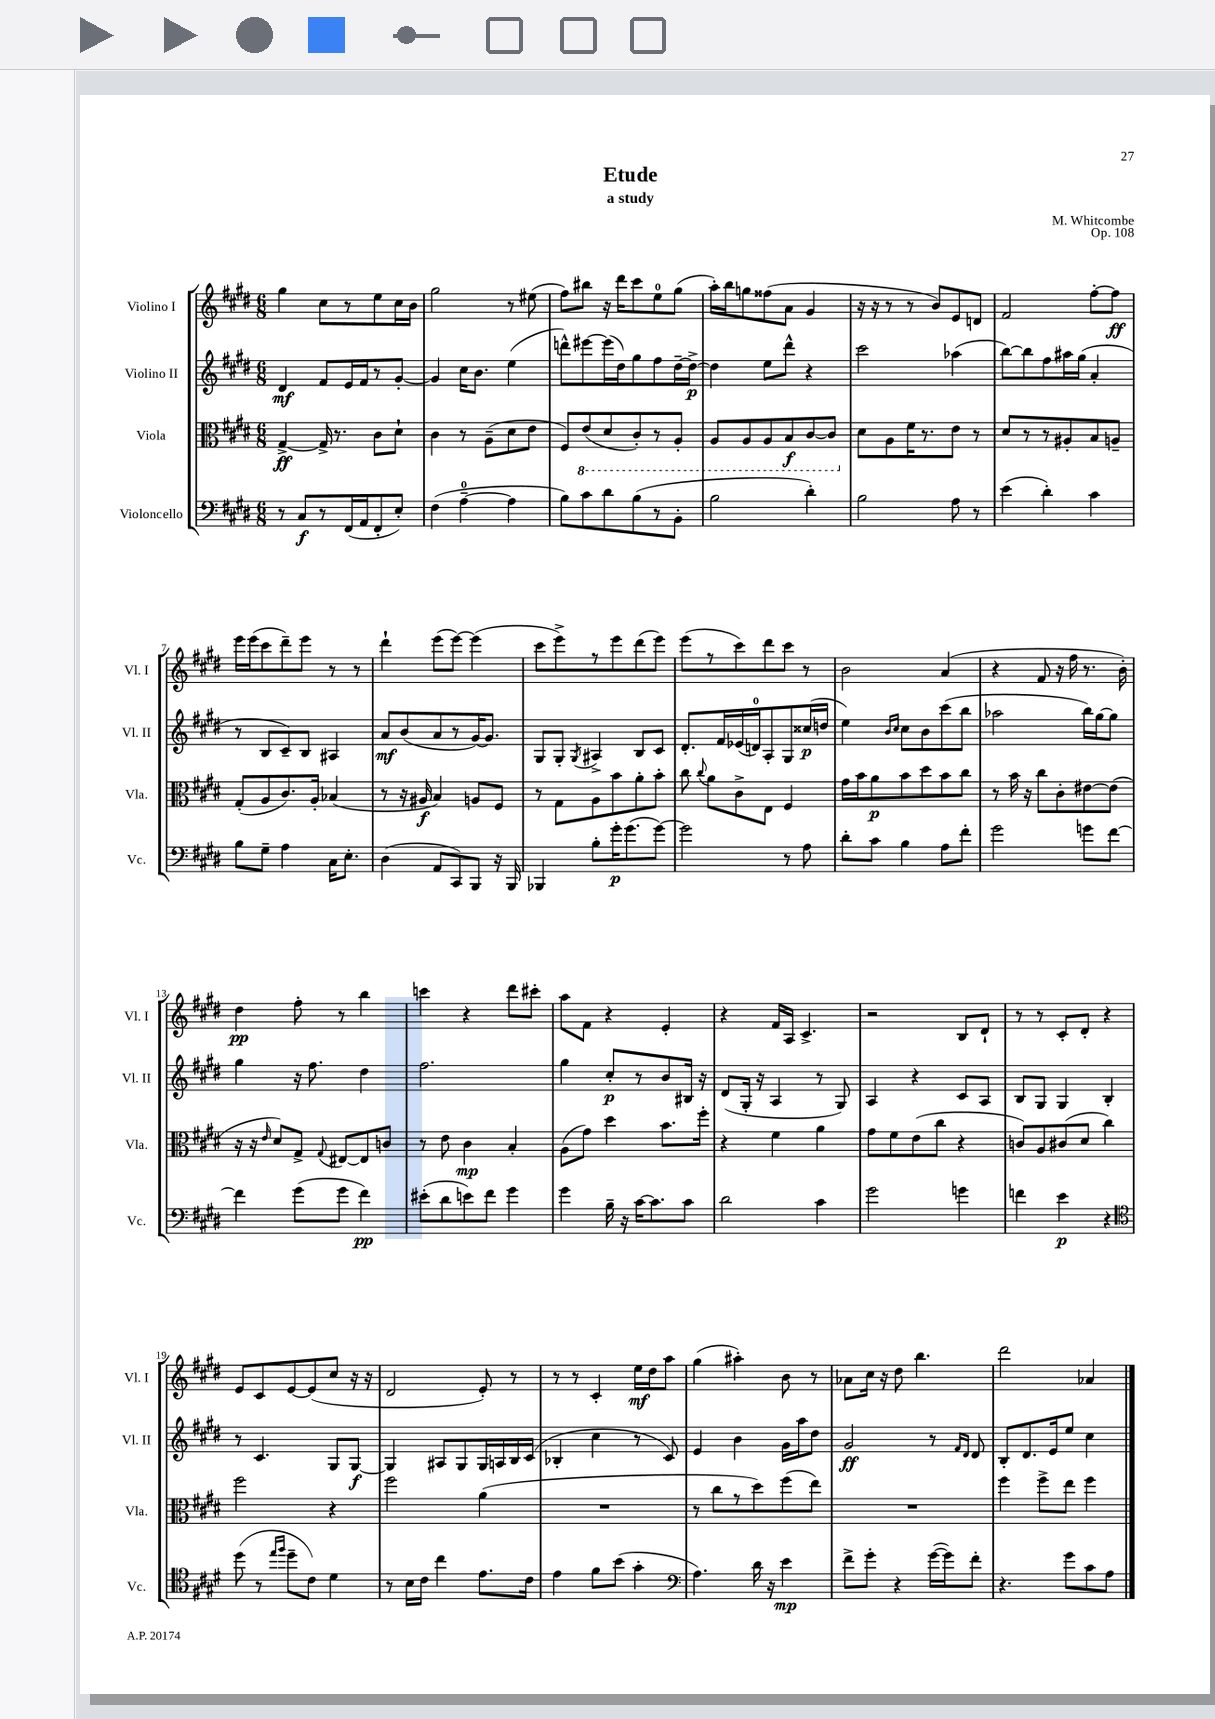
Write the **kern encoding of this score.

**kern	**dynam	**kern	**dynam	**kern	**dynam	**kern	**dynam
*part4	*part4	*part3	*part3	*part2	*part2	*part1	*part1
*staff4	*staff4	*staff3	*staff3	*staff2	*staff2	*staff1	*staff1
*I"Violoncello	*	*I"Viola	*	*I"Violino II	*	*I"Violino I	*
*I'Vc.	*	*I'Vla.	*	*I'Vl. II	*	*I'Vl. I	*
*clefF4	*	*clefC3	*	*clefG2	*	*clefG2	*
*k[f#c#g#d#]	*	*k[f#c#g#d#]	*	*k[f#c#g#d#]	*	*k[f#c#g#d#]	*
*M6/8	*	*M6/8	*	*M6/8	*	*M6/8	*
=1	=1	=1	=1	=1	=1	=1	=1
8r	.	[4G#^/	ff	4d#/	mf	4gg#\	.
8C#/L	f	.	.	.	.	.	.
8r	.	16G#^/]	.	8f#/L	.	8cc#\L	.
.	.	8.r	.	.	.	.	.
(16FF#/L	.	.	.	16e/L	.	8r	.
16AA/J	.	.	.	16f#/J	.	.	.
8FF#'/	.	8c#\L	.	8r	.	8ee\	.
8E'/J)	.	8d#`\J	.	[8g#'/J	.	16cc#\L	.
.	.	.	.	.	.	16b\JJ	.
=2	=2	=2	=2	=2	=2	=2	=2
(4F#\	.	4c#\	.	4g#/]	.	2gg#\	.
[4A~\	.	8r	.	16cc#\KL	.	.	.
.	.	.	.	8.b\J	.	.	.
.	.	(8A~\L	.	.	.	.	.
4A\]	.	8d#\	.	(4ee\	.	8r	.
.	.	8e\J	.	.	.	(8ee#X\	.
=3	=3	=3	=3	=3	=3	=3	=3
8B\L)	.	8F#/L)	.	8dddn^^\L)	.	8ff#\L)	.
*	*	*8ba	*	*	*	*	*
8c#\	.	(8E/	.	[8eee#X\	.	8bb#X\J	.
8d#\	.	8D#/	.	(16eee#\L]	.	16r	.
.	.	.	.	16dd#\J)	.	16ddd#\KL	.
(8B\	.	8C#'/)	.	8gg#\	.	8ccc#\	.
8r	.	8r	.	8ff#\	.	8ee\	.
8BB'\J	.	8AA'/J	.	[16dd#~\L	.	(8gg#\J	.
.	.	.	.	16dd#^\JJ_	p	.	.
=4	=4	=4	=4	=4	=4	=4	=4
2B\	.	8AA/L	.	4dd#\]	.	16aa'\LL)	.
.	.	.	.	.	.	16bb\J	.
.	.	8AA/	.	.	.	8ggn\	.
.	.	8AA/	.	8ee\L	.	(8ff##X\	.
.	.	8BB/	f	8ddd#^^\J	.	8a\J	.
4d#'\)	.	[8C#/	.	4r	.	4g#/	.
.	.	8C#/J]	.	.	.	.	.
=5	=5	=5	=5	=5	=5	=5	=5
*	*	*X8ba	*	*	*	*	*
2B\	.	8d#\L	.	2ccc#\	.	16r	.
.	.	.	.	.	.	16r	.
.	.	8A\	.	.	.	8r	.
.	.	16f#\K	.	.	.	8r	.
.	.	8.r	.	.	.	.	.
.	.	.	.	.	.	8b/L)	.
8A\	.	8e\J	.	(4aa-X\	.	8e/	.
8r	.	8r	.	.	.	8dn/J	.
=6	=6	=6	=6	=6	=6	=6	=6
(4e\	.	8d#/L	.	[8bb\L)	.	2f#/	.
.	.	8r	.	8bb\]	.	.	.
4d#'\)	.	8r	.	8ff#\	.	.	.
.	.	8A#X'/	.	16aa#X\L	.	.	.
.	.	.	.	(16gg#\JJ	.	.	.
4c#\	.	8B/	.	4a'/	.	[8ff#'\L	.
.	.	8An~/J	.	.	.	8ff#\J]	ff
!!LO:LB:g=z
=7	=7	=7	=7	=7	=7	=7	=7
8B\L	.	(8G#'/L	.	8r	.	16eee\LL	.
.	.	.	.	.	.	(16eee\J	.
8G#~\J	.	8A/	.	8B/L	.	8ccc#\	.
4A\	.	8.c#/)	.	8c#~/)	.	8ddd#~\)	.
.	.	.	.	8B/J	.	8eee\J	.
.	.	16A'/Jk	.	.	.	.	.
16C#\KL	.	(4B-X/	.	4A#X/	.	8r	.
8.E'\J	.	.	.	.	.	.	.
.	.	.	.	.	.	8r	.
=8	=8	=8	=8	=8	=8	=8	=8
(4D#\	.	8r	.	8a/L	mf	4ddd#`\	.
.	.	16r	.	(8b/	.	.	.
.	.	16A#X/	f	.	.	.	.
8AA/L	.	4B/)	.	8a/	.	(8eee\L	.
8CC#/)	.	.	.	8r	.	[8eee\J)	.
8BBB/J	.	8An/L	.	[16g#/K)	.	(4eee\]	.
.	.	.	.	8.g#/J]	.	.	.
16r	.	8F#/J	.	.	.	.	.
16BBB/	.	.	.	.	.	.	.
=9	=9	=9	=9	=9	=9	=9	=9
4BBB-X/	.	8r	.	8G#/L	.	8ccc#\L	.
.	.	8G#\L	.	8G#'/J	.	8eee^\)	.
.	.	.	.	8qG#/	.	.	.
8B'\L	.	8A\	.	4A#X^/	.	8r	.
16g#'\K	p	8b\	.	.	.	8eee\	.
(8.g#\	.	.	.	.	.	.	.
.	.	8a'\	.	8B/L	.	(8ddd#\	.
[8g#\J)	.	8b'\J	.	8c#/J	.	8eee\J)	.
=10	=10	=10	=10	=10	=10	=10	=10
2g#\]	.	8cc#\	.	8.d#'/L	.	(8eee\L	.
.	.	8qqcc#/	.	.	.	.	.
.	.	8a\L	.	.	.	8r	.
.	.	.	.	16f#/L	.	.	.
.	.	8c#^\	.	(16e-X/	.	8ccc#\)	.
.	.	.	.	16dn/J)	.	.	.
.	.	8E\J	.	8A'/	.	8ddd#\	.
8r	.	4F#/	.	8G#/	.	8ccc#\J	.
8A\	.	.	.	(16cc##X/L	p	8r	.
.	.	.	.	16ddn/JJ	.	.	.
=11	=11	=11	=11	=11	=11	=11	=11
8d#'\L	.	16g#\LL	.	4ee\)	.	2b\	.
.	.	16b\J	.	.	.	.	.
8c#\J	.	8a\	p	.	.	.	.
.	.	.	.	16qqb/LL	.	.	.
.	.	.	.	16qqcc#/JJ	.	.	.
4B\	.	8b\	.	8cc#\L	.	.	.
.	.	8dd#\	.	8b\	.	.	.
8A\L	.	8b\	.	(8ccc#\	.	(4a/	.
8f#'\J	.	8cc#\J	.	8bb\J	.	.	.
=12	=12	=12	=12	=12	=12	=12	=12
2g#\	.	8r	.	2aa-X\	.	4r	.
.	.	16b\	.	.	.	.	.
.	.	16r	.	.	.	.	.
.	.	8cc#\L	.	.	.	8f#/	.
.	.	8c#'\	.	.	.	16r	.
.	.	.	.	.	.	16ff#\	.
8gn\L	.	[8e#X\	.	16bb\LL)	.	8.r	.
.	.	.	.	[16gg#\J	.	.	.
[8f#\J	.	(8e#\J]	.	8gg#\J]	.	.	.
.	.	.	.	.	.	16b'\)	.
!!LO:LB:g=z
=13	=13	=13	=13	=13	=13	=13	=13
4f#\]	.	16r	.	4gg#\	.	4dd#\	pp
.	.	16r	.	.	.	.	.
.	.	16qqe/	.	.	.	.	.
.	.	8d#/L)	.	.	.	.	.
(8g#\L	.	8G#^/J	.	16r	.	8ff#'\	.
.	.	.	.	8.ff#\	.	.	.
.	.	8qqG#/	.	.	.	.	.
8g#\J	.	[8E#X/L	.	.	.	8r	.
4f#\)	pp	8E#/]	.	4dd#\	.	4bb\	.
.	.	8cn/J	.	.	.	.	.
=14	=14	=14	=14	=14	=14	=14	=14
(8e#X'\L	.	8r	.	2.ff#\	.	4cccn\	.
8d#\	.	8e\	.	.	.	.	.
8en\)	.	4c#\	mp	.	.	4r	.
8f#\J	.	.	.	.	.	.	.
4g#\	.	4B'/	.	.	.	8ddd#\L	.
.	.	.	.	.	.	8ccc#X'\J	.
=15	=15	=15	=15	=15	=15	=15	=15
4g#\	.	(8A\L	.	4gg#\	.	8aa\L	.
.	.	8g#\J)	.	.	.	8f#\J	.
16B~\	.	4dd#\	.	8cc#'/L	p	4r	.
16r	.	.	.	.	.	.	.
[16c#\KL	.	.	.	8r	.	.	.
8.c#\]	.	.	.	.	.	.	.
.	.	8.b\L	.	8b/	.	4e'/	.
8c#\J	.	.	.	16B#X/Jk	.	.	.
.	.	16ff#'\Jk	.	16r	.	.	.
=16	=16	=16	=16	=16	=16	=16	=16
2d#\	.	4r	.	(8d#/L	.	4r	.
.	.	.	.	16G#'/Jk	.	.	.
.	.	.	.	16r	.	.	.
.	.	4f#\	.	4A/	.	16f#/LL	.
.	.	.	.	.	.	16A/JJ	.
.	.	.	.	.	.	4.c#^/	.
4c#\	.	4a\	.	8r	.	.	.
.	.	.	.	8G#/)	.	.	.
=17	=17	=17	=17	=17	=17	=17	=17
2g#\	.	8g#\L	.	4A/	.	2r	.
.	.	8f#\	.	.	.	.	.
.	.	(8e\	.	4r	.	.	.
.	.	8cc#\J	.	.	.	.	.
4gn\	.	4r	.	8c#/L	.	8B/L	.
.	.	.	.	8A/J	.	8d#`/J	.
=18	=18	=18	=18	=18	=18	=18	=18
4fn\	.	8cn/L)	.	8B/L	.	8r	.
.	.	8A/	.	8G#/J	.	8r	.
4e\	p	(8c#X/	.	4G#/	.	8c#'/L	.
.	.	8d#/J	.	.	.	8d#'/J	.
4r	.	4cc#\)	.	4B'/	.	4r	.
!!LO:LB:g=z
=19	=19	=19	=19	=19	=19	=19	=19
*clefC4	*	*	*	*	*	*	*
(8dd#\	.	2ff#\	.	8r	.	8e/L	.
8r	.	.	.	4.c#/	.	8c#/	.
16qqee/LL	.	.	.	.	.	.	.
16qqff#/JJ	.	.	.	.	.	.	.
8dd#~\L	.	.	.	.	.	[8e/	.
8c#\J)	.	.	.	.	.	(8e/]	.
4d#\	.	4r	.	8G#/L	.	8cc#/J	.
.	.	.	.	[8G#/J	f	16r	.
.	.	.	.	.	.	16r	.
=20	=20	=20	=20	=20	=20	=20	=20
8r	.	2ff#\	.	4G#/]	.	2d#/	.
16B\LL	.	.	.	.	.	.	.
16c#\JJ	.	.	.	.	.	.	.
4cc#\	.	.	.	8A#X/L	.	.	.
.	.	.	.	8G#/	.	.	.
8.e\L	.	(4a\	.	16G#/L	.	8e'/)	.
.	.	.	.	16An/	.	.	.
.	.	.	.	16B/	.	8r	.
16c#\Jk	.	.	.	(16c#/JJ	.	.	.
=21	=21	=21	=21	=21	=21	=21	=21
4e\	.	2.r	.	4B-X'/	.	8r	.
.	.	.	.	.	.	8r	.
8f#\L	.	.	.	4cc#\	.	4c#'/	.
(8b\J	.	.	.	.	.	.	.
4g#'\	.	.	.	8r	.	16ee\LL	mf
.	.	.	.	.	.	16dd#\J	.
.	.	.	.	8c#/)	.	8aa\J	.
=22	=22	=22	=22	=22	=22	=22	=22
*clefF4	*	*	*	*	*	*	*
4.A\)	.	8r	.	4e/	.	(4gg#\	.
.	.	8cc#\L	.	.	.	.	.
.	.	8r	.	4b\	.	4aa#X'\)	.
16d#\	.	8dd#\)	.	.	.	.	.
16r	.	.	.	.	.	.	.
4e\	mp	(8ff#\	.	16g#\LL	.	8b\	.
.	.	.	.	16aa\J	.	.	.
.	.	8ee\J)	.	8dd#\J	.	8r	.
=23	=23	=23	=23	=23	=23	=23	=23
8f#^\L	.	2.r	.	2g#/	ff	8a-X\L	.
8g#'\J	.	.	.	.	.	16cc#\Jk	.
.	.	.	.	.	.	16r	.
4r	.	.	.	.	.	8dd#\	.
.	.	.	.	.	.	4.bb\	.
([16g#\LL	.	.	.	8r	.	.	.
16g#\J])	.	.	.	.	.	.	.
.	.	.	.	16qqf#/LL	.	.	.
.	.	.	.	16qqd#/JJ	.	.	.
8f#'\J	.	.	.	8d#/	.	.	.
=24	=24	=24	=24	=24	=24	=24	=24
4.r	.	4ff#\	.	8B'/L	.	2ddd#\	.
.	.	.	.	8.d#/	.	.	.
.	.	8ff#^\L	.	.	.	.	.
.	.	.	.	16e/k	.	.	.
8g#\L	.	8ee\J	.	8ee/J	.	.	.
8c#\	.	4ff#\	.	4cc#\	.	4a-X/	.
8A\J	.	.	.	.	.	.	.
==	==	==	==	==	==	==	==
*-	*-	*-	*-	*-	*-	*-	*-
